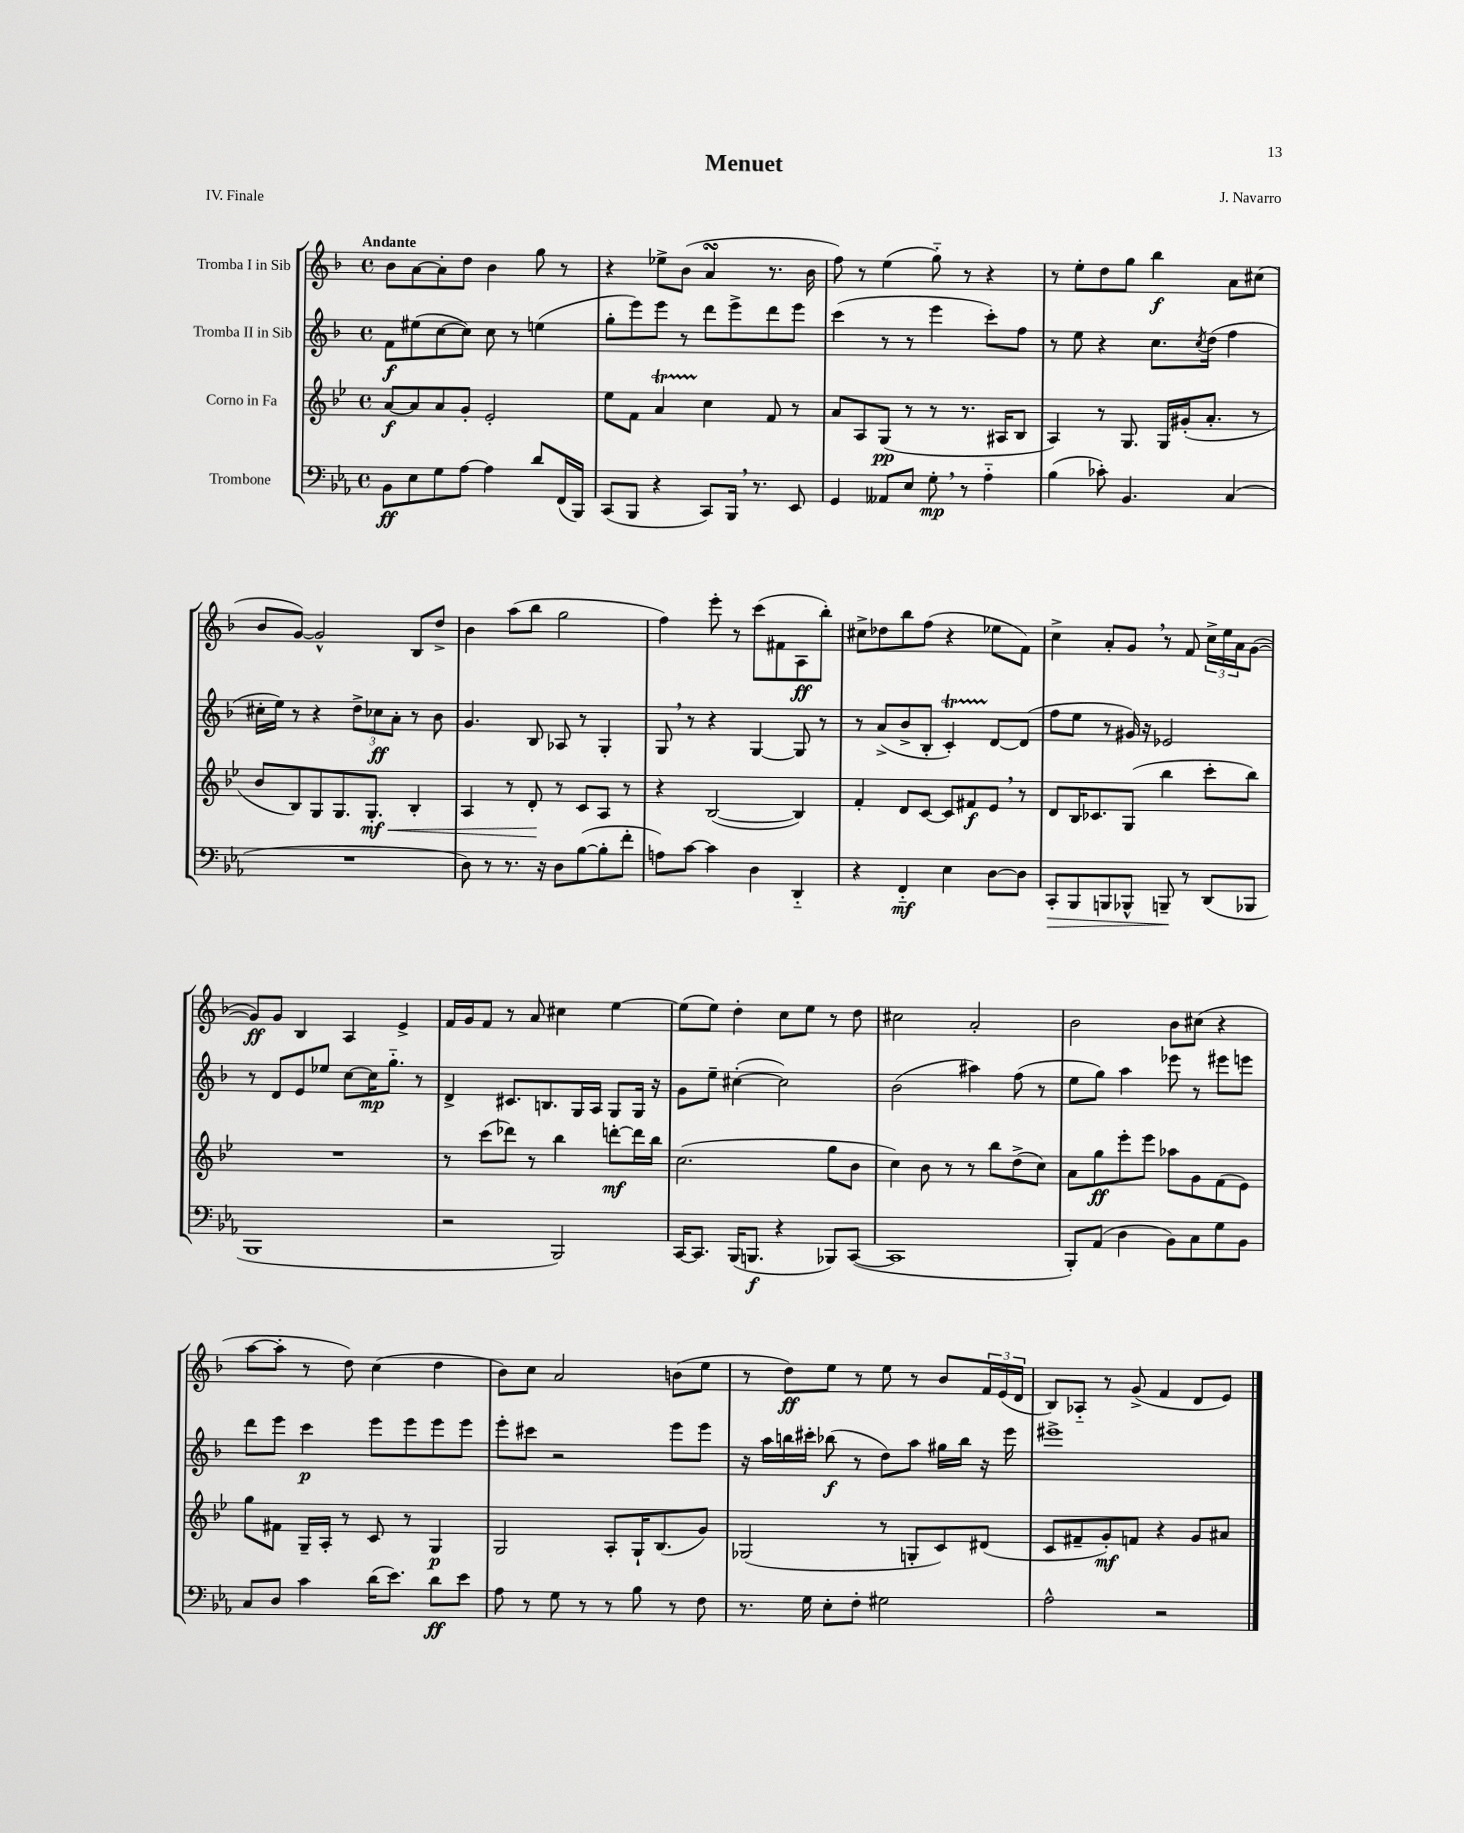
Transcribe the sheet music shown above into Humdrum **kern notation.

**kern	**kern	**kern	**kern
*staff4	*staff3	*staff2	*staff1
*clefF4	*clefG2	*clefG2	*clefG2
*k[b-e-a-]	*k[b-e-]	*k[b-]	*k[b-]
*M4/4	*M4/4	*M4/4	*M4/4
*met(c)	*met(c)	*met(c)	*met(c)
8BB-\L	[8a/L	8f\L	8b-\L
8E-\	8a/]	(8ee#\	[8a\
8G\	8a/	[8cc\	8a'\]
[8A-\J	8g'/J	8cc\]J)	8dd\J
4A-\]	2e-'/	8cc\	4b-\
.	.	8r	.
8d/L	.	(4ee\	8gg\
(16FF/L	.	.	8r
16BBB-/JJ)	.	.	.
=	=	=	=
(8CC/L	8ee-\L	8gg'\L	4r
8BBB-/J	8f\J	8eee\)	.
4r	4a/	8eee\J	8ee-^\L
.	.	8r	(8b-\J
8CC/L)	4cc\	8ddd\L	4a/
16BBB-/Jk	.	8eee^\	.
8.r	.	.	.
.	8f/	8ddd\	8.r
8EE-/	8r	8eee\J	.
.	.	.	16b-\
=	=	=	=
4GG/	8a/L	(4ccc\	8ff\)
.	8A/	.	8r
8AA--/L	(8G/J	8r	(4ee\
8E-/J	8r	8r	.
8G'\	8r	4eee\	8gg'~\)
8r	8.r	.	8r
4A-'~\	.	8ccc'\L)	4r
.	16A#/LK	.	.
.	8B-/J	8ff\J	.
=	=	=	=
(4B-\	4A/)	8r	8r
.	.	8ee\	8ee'\L
8c-'\)	8r	4r	8dd\
4.BB-/	8.G/	.	8gg\J
.	.	8.cc\L	4bb-\
.	16G/LL	.	.
.	(16g#'/J	.	.
.	.	8qcc/	.
.	8.a'/J	(16dd\Jk	.
(4C/	.	4ff\	8a\L
.	8r	.	(8cc#\J
=	=	=	=
1r	8b-/L	16cc#'\LL	8b-/L
.	.	16ee\JJ)	.
.	8B-/)	8r	[8g/J)
.	8G/	4r	2g^^/]
.	8.G/	.	.
.	.	12dd^\L	.
.	8.G'/J	.	.
.	.	12cc-\	.
.	.	12a'\J	.
.	4B-'/	8r	8B-/L
.	.	8b-\	8dd^/J
=	=	=	=
8D\)	4A/	4.g/	4b-\
8r	.	.	.
8.r	8r	.	(8aa\L
.	8d'/	8B-/	8bb-\J
16r	.	.	.
8D\L	8r	8A-/	2gg\
([8B-\	8c/L	8r	.
8B-'\]	8A/J	4G'/	.
8f'\J	8r	.	.
=	=	=	=
8A\L)	4r	8G/	4ff\)
[8c\J	.	8r	.
4c\]	([2B-/	4r	8eee'\
.	.	.	8r
4D\	.	[4G/	(8ccc\L
.	.	.	8f#\
4DD'~/	4B-/])	8G/]	8A\
.	.	8r	8bb-'\J)
=	=	=	=
4r	4f'/	8r	8cc#^\L
.	.	(8a^/L	8dd-\
4FF'~/	8d/L	8b-^/	8bb-\
.	[8c/J	8B-'/J	(8ff\J
4E-\	8c/]L	4c'/)	4r
.	8f#/	.	.
[8D\L	8e-/J	[8d/L	8ee-\L
8D\]J	8r	(8d/]J	8f\J)
=	=	=	=
8CC'/L	8d/L	8ff\L	4cc^\
8BBB-/	16B-/K	8ee\J	.
.	8.c-/	.	.
8BBB/	.	8r	8a'/L
8BBB-^^/J	(8G/J	16g#/)	8g/J
.	.	16r	.
8BBB~/	4bb-\	2e-/	8r
8r	.	.	8f/
(8DD/L	8ccc'\L	.	24cc^\LL
.	.	.	24ee\
.	.	.	24a\J
8BBB-/J	8bb-\J)	.	([8g\J
=	=	=	=
1BBB-	1r	8r	8g/]L)
.	.	8d/L	8g/J
.	.	8e/	4B-/
.	.	8ee-/J	.
.	.	[8cc\L	4A/
.	.	16cc\]K	.
.	.	8.gg'~\J	.
.	.	.	4e^/
.	.	8r	.
=	=	=	=
2r	8r	4d^/	16f/LL
.	.	.	16g/J
.	(8ccc\L	.	8f/J
.	8ddd-\J)	8.c#/L	8r
.	8r	.	8a/
.	.	8.B/	.
2BBB-/)	4bb-\	.	4cc#\
.	.	16G/L	.
.	.	16A/JJ	.
.	[8ddd'\L	8G/L	[4ee\
.	16ddd\]L	16G/Jk	.
.	16bb-\JJ	16r	.
=	=	=	=
[16CC/LK	(2.cc\	8g\L	(8ee\]L
8.CC/]J	.	.	.
.	.	8ee~\J	8ee\J)
(16BBB-/LK	.	([4cc#'\	4dd'\
8.BBB/J	.	.	.
4r	.	2cc#\])	8cc\L
.	.	.	8ee\J
8BBB-/L)	8gg\L	.	8r
([8CC/J	8b-\J	.	8dd\
=	=	=	=
1CC]	4cc\)	(2b-\	2cc#\
.	8b-\	.	.
.	8r	.	.
.	8r	4aa#\)	2a'/
.	8bb-\L	.	.
.	(8dd^\	(8ff\	.
.	8cc\J)	8r	.
=	=	=	=
8BBB-'/L)	8a\L	8ee\L	2b-\
(8AA-/J	8gg\	8gg\J)	.
4D\	8eee-'\	4aa\	.
.	8eee-\J	.	.
8BB-\L)	8aa-\L	8eee-\	8b-\L
8C\	8g\	8r	(8cc#\J
8G\	(8f\	8eee#\L	4r
8BB-\J	8e-\J)	8eee\J	.
=	=	=	=
8C/L	8gg\L	8ddd\L	[8aa\L
8D/J	8f#\J	8eee\J	8aa'\]J
4c\	16G~/LL	4ccc\	8r
.	16A'/JJ	.	.
.	8r	.	8dd\)
(16d\LK	8c/	8eee\L	(4cc\
8.e-\J)	.	.	.
.	8r	8eee\	.
8d\L	4G/	8eee\	4dd\
8e-\J	.	8eee\J	.
=	=	=	=
8A-\	2G/	8eee'\L	8b-\L)
8r	.	8ccc#\J	8cc\J
8G\	.	2r	2a/
8r	.	.	.
8r	8A'/L	.	.
8B-\	16G`/K	.	.
.	(8.B-/	.	.
8r	.	8eee\L	(8b\L
8F\	8g/J)	8eee\J	8ee\J
=	=	=	=
8.r	(2G-/	16r	8r
.	.	16aa\LL	.
.	.	16bb\	8dd\L)
16G\	.	16ccc#'\JJ	.
8E-'\L	.	(8bb-\	8ee\J
8F'\J	.	8r	8r
2G#\	8r	8dd\L)	8ee\
.	8G'/L	8aa\J	8r
.	8c/)	16gg#\LL	8b-/L
.	.	16bb-\JJ	.
.	(8d#/J	16r	24f/L
.	.	.	(24e/
.	.	16eee\	.
.	.	.	24d/JJ
=	=	=	=
2A-^^\	8c/L	1eee#^	8B-/L)
.	8f#~/	.	8A-'~/J
.	8g'/)	.	8r
.	8f/J	.	(8g^/
2r	4r	.	4f/
.	8g/L	.	8d/L
.	8a#/J	.	8e/J)
==	==	==	==
*-	*-	*-	*-
